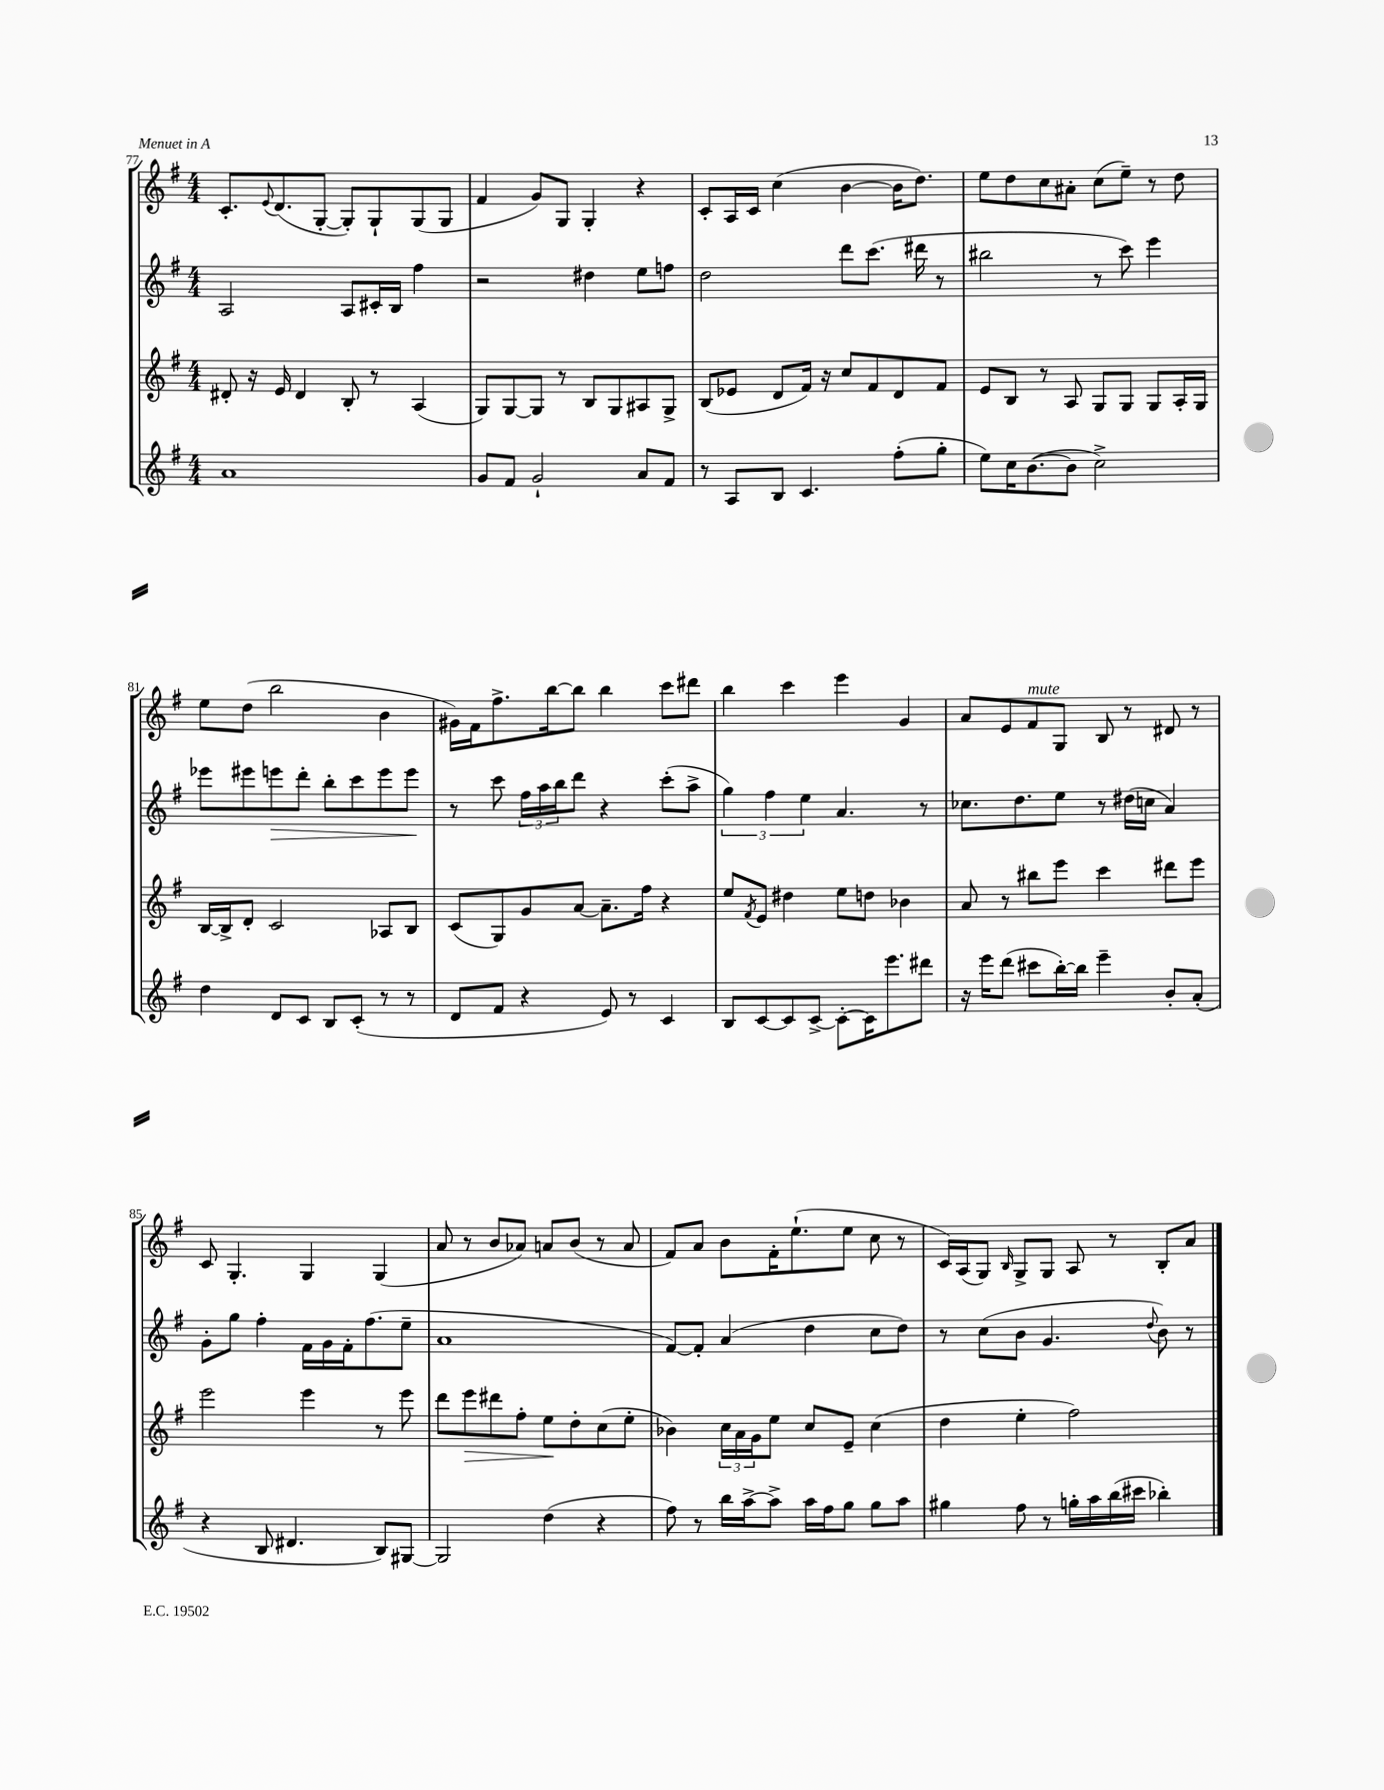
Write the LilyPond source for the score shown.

<<
\new StaffGroup <<
\new Staff = "s0" {
    \clef treble \key g \major \numericTimeSignature \time 4/4
    c'8.-. \appoggiatura { e'8 } d'8.( g8~-. g8-.) g8-! g8( g8 |
    fis'4 g'8) g8 g4-. r4 |
    c'8-. a16 c'16 c''4( b'4~ b'16 d''8.) |
    e''8 d''8 c''8 ais'8-. c''8( e''8--) r8 d''8 |
    e''8 d''8( b''2 b'4 |
    gis'16) fis'16 fis''8.-> b''16~ b''8 b''4 c'''8 dis'''8 |
    b''4 c'''4 e'''4 g'4 |
    a'8 e'8 fis'8^\markup { \italic "mute" } g8 b8 r8 dis'8 r8 |
    c'8 g4.-. g4 g4( |
    a'8 r8 b'8 aes'8) a'8 b'8( r8 a'8 |
    fis'8) a'8 b'8 fis'16-. e''8.-!( e''8 c''8 r8 |
    c'16) a16( g8) \grace { b16 } g8-> g8 a8 r8 b8-. a'8 \bar "|." |
}
\new Staff = "s1" {
    \clef treble \key g \major \numericTimeSignature \time 4/4
    a2 a8 cis'16-. b16 fis''4 |
    r2 dis''4 e''8 f''8 |
    d''2 d'''8 c'''8.( dis'''16 r8 |
    bis''2 r8 c'''8) e'''4 |
    ees'''8 eis'''8 e'''8\> d'''8-. b''8-. c'''8 e'''8 e'''8\! |
    r8 c'''8 \tuplet 3/2 { fis''16 a''16 b''16 } d'''8 r4 c'''8-.( a''8-> |
    \tuplet 3/2 { g''4) fis''4 e''4 } a'4. r8 |
    ces''8. d''8. e''8 r8 dis''16( c''16 a'4) |
    g'8-. g''8 fis''4-. fis'16 g'16 fis'16-. fis''8.( e''8-- |
    a'1 |
    fis'8~) fis'8-. a'4( d''4 c''8 d''8) |
    r8 c''8( b'8 g'4. \appoggiatura { d''8 } b'8) r8 \bar "|." |
}
\new Staff = "s2" {
    \clef treble \key g \major \numericTimeSignature \time 4/4
    dis'8-. r16 e'16 dis'4 b8-. r8 a4( |
    g8) g8~ g8 r8 b8 g8 ais8 g8-> |
    b8( ees'8 d'8 fis'16) r16 c''8 fis'8 d'8 fis'8 |
    e'8 b8 r8 a8 g8 g8 g8 a16-. g16 |
    b16~ b16-> d'8-. c'2 aes8 b8 |
    c'8( g8) g'8 a'8~ a'8.-- fis''16 r4 |
    e''8 \acciaccatura { fis'8 } e'8 dis''4 e''8 d''8 bes'4 |
    a'8 r8 bis''8 e'''8 c'''4 dis'''8 e'''8 |
    e'''2 e'''4 r8 e'''8 |
    d'''8 e'''8\> dis'''8 fis''8-. e''8\! d''8-. c''8( e''8-. |
    bes'4) \tuplet 3/2 { c''16 a'16 g'16 } e''8 c''8 e'8-- c''4( |
    d''4 e''4-. fis''2) \bar "|." |
}
\new Staff = "s3" {
    \clef treble \key g \major \numericTimeSignature \time 4/4
    a'1 |
    g'8 fis'8 g'2-! a'8 fis'8 |
    r8 a8 b8 c'4. fis''8-.( g''8-. |
    e''8) c''16 b'8.~( b'8 c''2->) |
    d''4 d'8 c'8 b8 c'8-.( r8 r8 |
    d'8 fis'8 r4 e'8) r8 c'4 |
    b8 c'8~ c'8 c'8~-> c'8~-. c'16 e'''8. dis'''8 |
    r16 e'''16 d'''8( cis'''8 b''16~-.) b''16 e'''4-- b'8-. a'8-.( |
    r4 b8 dis'4. b8) gis8~ |
    gis2 d''4( r4 |
    fis''8) r8 b''16 a''16~-> a''8-> a''16 fis''16 g''8 g''8 a''8 |
    gis''4 fis''8 r8 g''16-. a''16 b''16( cis'''16 bes''4-.) \bar "|." |
}
>>
>>
\layout { \context { \Score currentBarNumber = #77 } }
